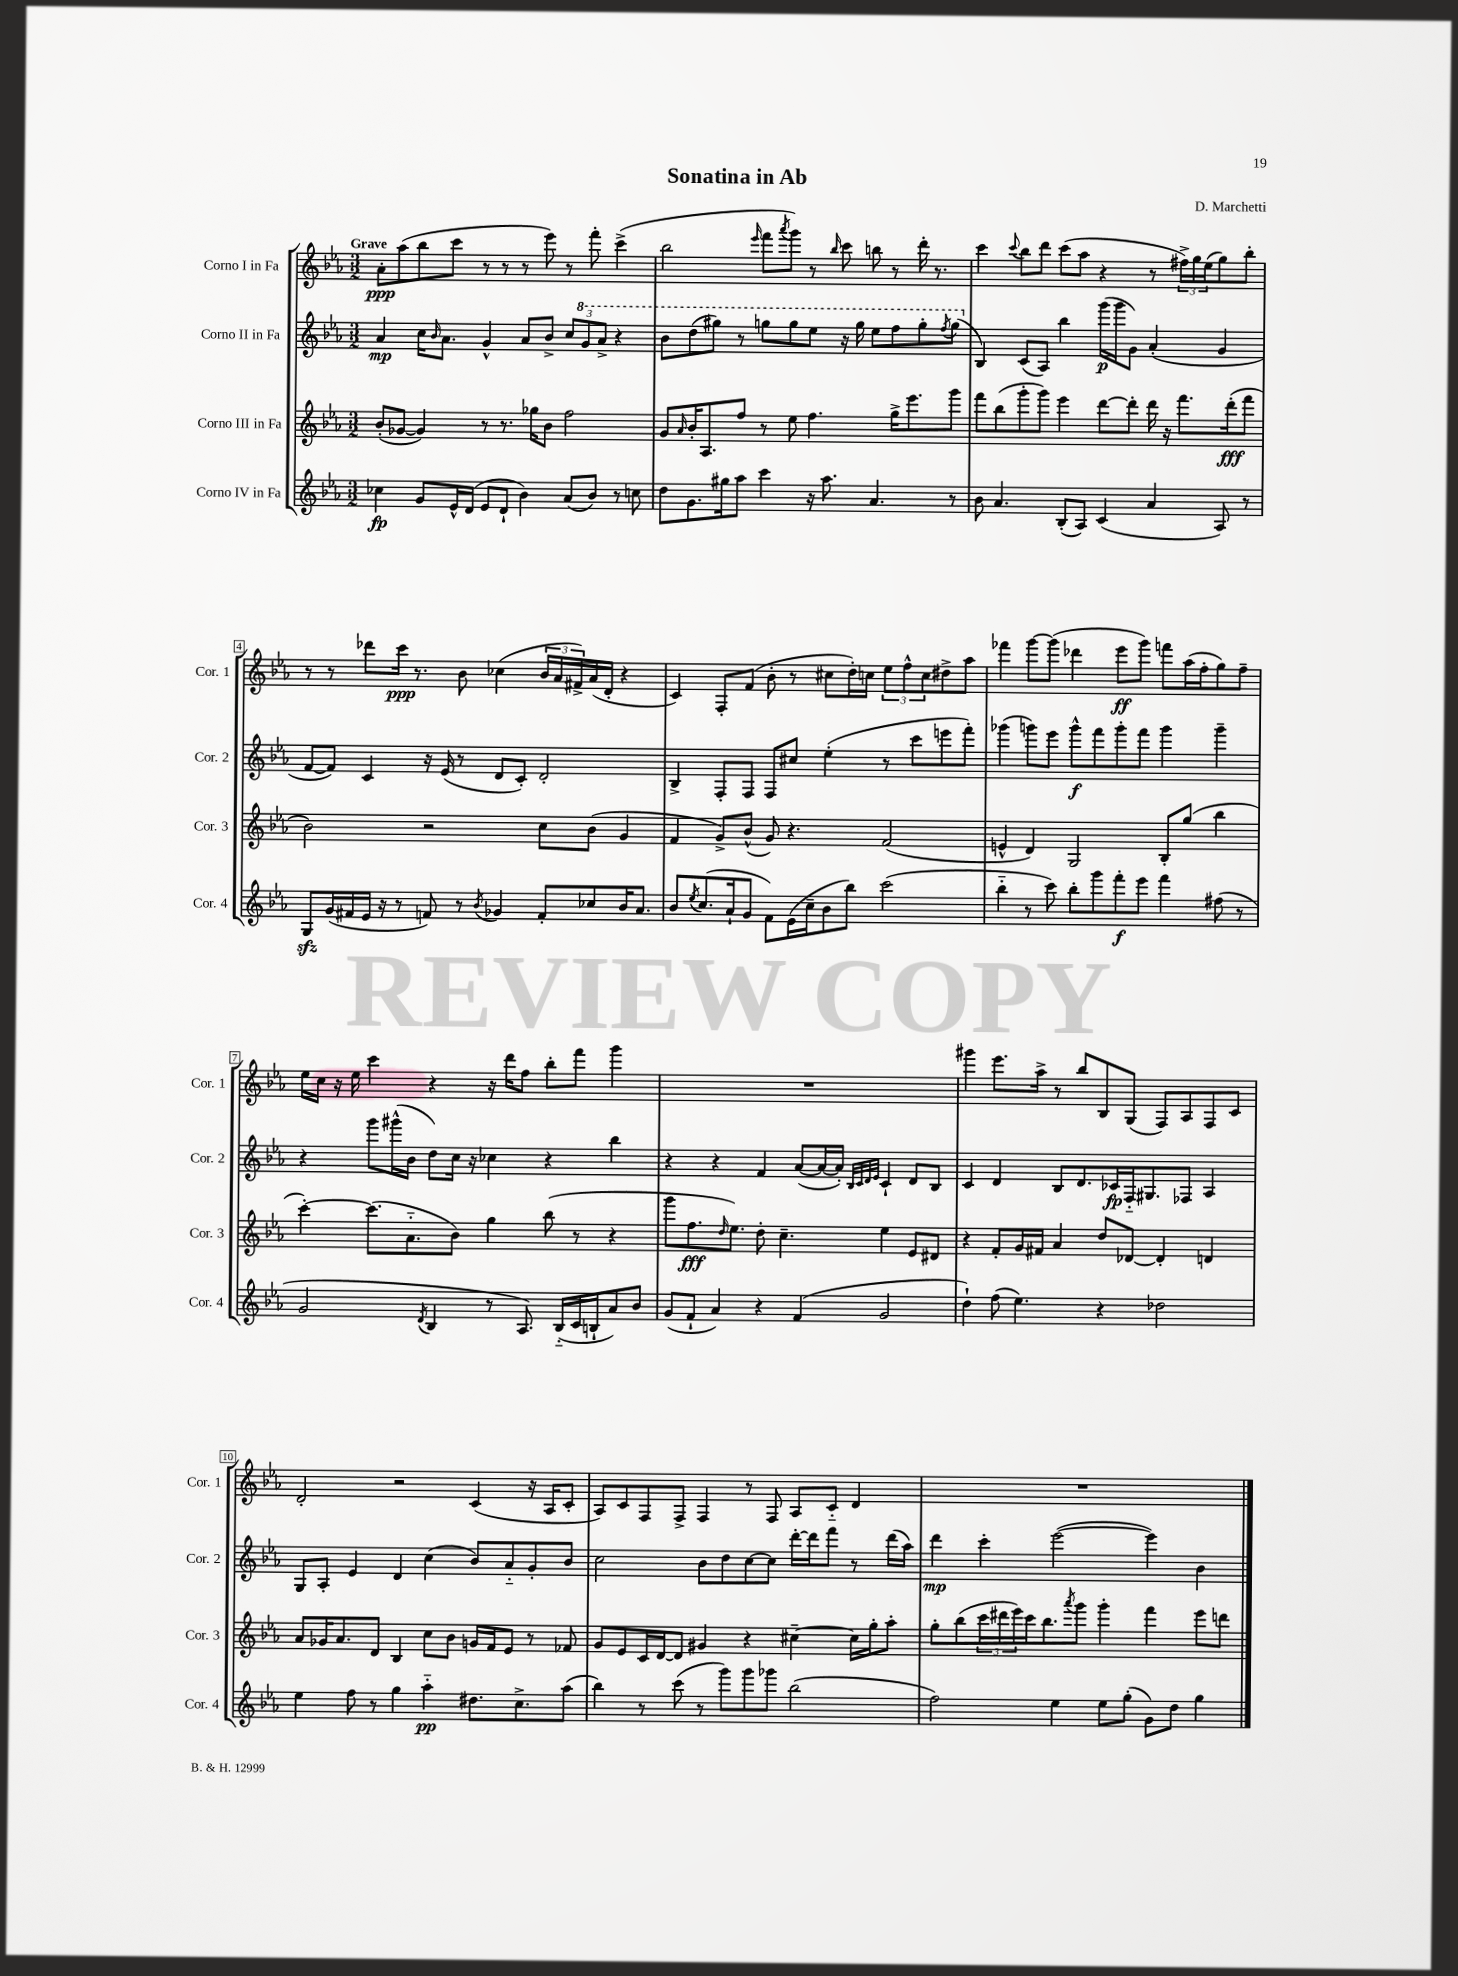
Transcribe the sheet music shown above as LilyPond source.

\header { title = "Sonatina in Ab" composer = "D. Marchetti" }
<<
\new StaffGroup <<
\new Staff = "s0" \with { instrumentName = "Corno I in Fa" shortInstrumentName = "Cor. 1" } {
    \clef treble \key ees \major \numericTimeSignature \time 3/2 \tempo "Grave"
    aes'8-.\ppp aes''8( bes''8 c'''8 r8 r8 r8 ees'''8) r8 f'''8-. c'''4->( |
    bes''2 \grace { ees'''16 } f'''8 \acciaccatura { aes'''8 } g'''8) r8 \grace { bes''16 } c'''8 b''8 r8 d'''16-. r8. |
    c'''4 \appoggiatura { c'''8 } bes''8 d'''8 c'''8( aes''8 r4 r8 \tuplet 3/2 { fis''16->) g''16 ees''16( } g''8) bes''8-. |
    r8 r8 des'''8 c'''16\ppp r8. bes'8 ces''4( \tuplet 3/2 { bes'16 aes'16 fis'16->) } aes'16( d'16-. r4 |
    c'4) f8-. f'8( bes'8-. r8 cis''8 d''16-.) c''16 \tuplet 3/2 { ees''8 f''8-^ c''8 } dis''8-> aes''8 |
    fes'''4 g'''8~ g'''8( des'''4 ees'''8\ff g'''8) f'''8 aes''16( f''16-. g''8) f''8-- |
    ees''16 c''16 r16 ees''16 c'''4 r4 r16 d'''16 f''8 bes''8-. f'''8 g'''4 |
    R1. |
    gis'''4 ees'''8. aes''16-> r8 bes''8 bes8 g8( f8) aes8 f8 c'8 |
    d'2-. r2 c'4( r16 aes16 c'8-. |
    aes8) c'8 f8 f8-> f4 r8 f8 aes8 c'8-_ d'4 |
    R1. \bar "|." |
}
\new Staff = "s1" \with { instrumentName = "Corno II in Fa" shortInstrumentName = "Cor. 2" } {
    \clef treble \key ees \major \numericTimeSignature \time 3/2
    aes'4\mp c''16 \grace { bes'16 } aes'8. g'4-^ aes'8 bes'8-> \tuplet 3/2 { c''8 \ottava #1 g''8 aes''8-> } r4 |
    bes''8 d'''8( gis'''8) r8 g'''8 g'''8 ees'''8 r16 g'''16 ees'''8 f'''8 g'''8-. \acciaccatura { f'''8 } g'''8( \ottava #0 |
    bes4) c'8( aes8) bes''4 g'''16\p( g'''16 g'8) aes'4-.( g'4 |
    f'8~ f'8) c'4 r16 ees'16( r8 d'8 c'8-.) d'2-. |
    bes4-> f8-. f8 f8 cis''8 ees''4-.( r8 c'''8 e'''8 f'''8-.) |
    ges'''4( g'''8) ees'''8 g'''8-^\f f'''8 g'''8-. f'''8 g'''4 g'''4-- |
    r4 g'''8 gis'''16-^( bes'16 d''8) c''16 r16 ces''4 r4 bes''4 |
    r4 r4 f'4 aes'8~( aes'16~ aes'16-.) \grace { bes32 c'32 d'32 ees'32 } c'4-! d'8 bes8 |
    c'4 d'4 bes8 d'8. ces'16\fp f16-_ gis8. fes8 aes4 |
    g8 aes8-. ees'4 d'4 c''4( bes'8) aes'8-_ g'8-. bes'8 |
    c''2 bes'8 d''8 c''8~ c''8 d'''16~-. d'''16 f'''8 r8 d'''16( aes''16) |
    d'''4\mp c'''4-. ees'''2~( ees'''4) bes'4 \bar "|." |
}
\new Staff = "s2" \with { instrumentName = "Corno III in Fa" shortInstrumentName = "Cor. 3" } {
    \clef treble \key ees \major \numericTimeSignature \time 3/2
    bes'8-.( ges'8~ ges'4) r8 r8. ges''16 bes'8 f''2 |
    g'8 \grace { aes'16 } bes'16-. aes8. f''8 r8 ees''8 f''4. g''16-> ees'''8. g'''8 |
    f'''8 bes''8( g'''8-. g'''8) ees'''4 d'''8~ d'''8-. d'''16 r16 f'''8. d'''16-.\fff( f'''8 |
    bes'2) r2 c''8 bes'8( g'4 |
    f'4 g'8->) bes'8-^( g'8) r4. f'2( |
    e'4-^ d'4) g2 bes8-. g''8( bes''4 |
    c'''4~-.) c'''8.( aes'8.-_ bes'8) g''4 bes''8( r8 r4 |
    g'''8 f''8.\fff \grace { d''16 } ees''8.) d''8-. c''4.-- ees''4 ees'8 dis'8 |
    r4 f'8-. g'16 fis'16 aes'4 d''8 des'8~ des'4-. d'4 |
    aes'8 ges'16 aes'8. d'8 bes4 c''8 bes'8 g'16 f'16 ees'8 r8 fes'8 |
    g'8 ees'8 c'16 d'16~ d'8 gis'4 r4 cis''4~-- cis''16 g''16-. aes''8-. |
    g''8-. bes''8( \tuplet 3/2 { c'''16 dis'''16 ees'''16) } c'''16 bes''8. \acciaccatura { aes'''8 } g'''8 g'''4-. f'''4 ees'''8 d'''8 \bar "|." |
}
\new Staff = "s3" \with { instrumentName = "Corno IV in Fa" shortInstrumentName = "Cor. 4" } {
    \clef treble \key ees \major \numericTimeSignature \time 3/2
    ces''4\fp g'8 ees'16-^ d'16( ees'8 d'8-! bes'4) aes'8( bes'8) r8 c''8 |
    d''8 g'8. gis''16 aes''8 c'''4 r16 aes''8. aes'4. r8 |
    bes'8 aes'4. bes8-.( aes8) c'4( aes'4 aes8) r8 |
    g8\sfz g'16( fis'16 ees'16 r16 r8 f'8) r8 \acciaccatura { bes'8 } ges'4 f'8-. ces''8 bes'16 aes'8. |
    bes'8 \acciaccatura { ees''8 } c''8.( aes'16-! g'8 f'8) ees'16( c''16-- bes'8 bes''8) c'''2( |
    bes''4-_ r8 c'''8) bes''8-. g'''8 f'''8-.\f ees'''8 f'''4 fis''8( r8 |
    g'2 \acciaccatura { d'8 } bes4 r8 aes8.) bes16-_( c'16 b16-! aes'8) bes'8 |
    g'8( f'8-! aes'4) r4 f'4( g'2 |
    d''4-!) f''8( ees''4.) r4 des''2 |
    ees''4 f''8 r8 g''4 aes''4-_\pp dis''8. c''8.-> aes''8( |
    bes''4) r8 c'''8( r8 g'''8) g'''8 ges'''8 bes''2( |
    f''2) ees''4 ees''8 g''8-.( g'8) d''8 g''4 \bar "|." |
}
>>
>>
\layout { \context { \Score \override BarNumber.stencil = #(make-stencil-boxer 0.1 0.3 ly:text-interface::print) } }
